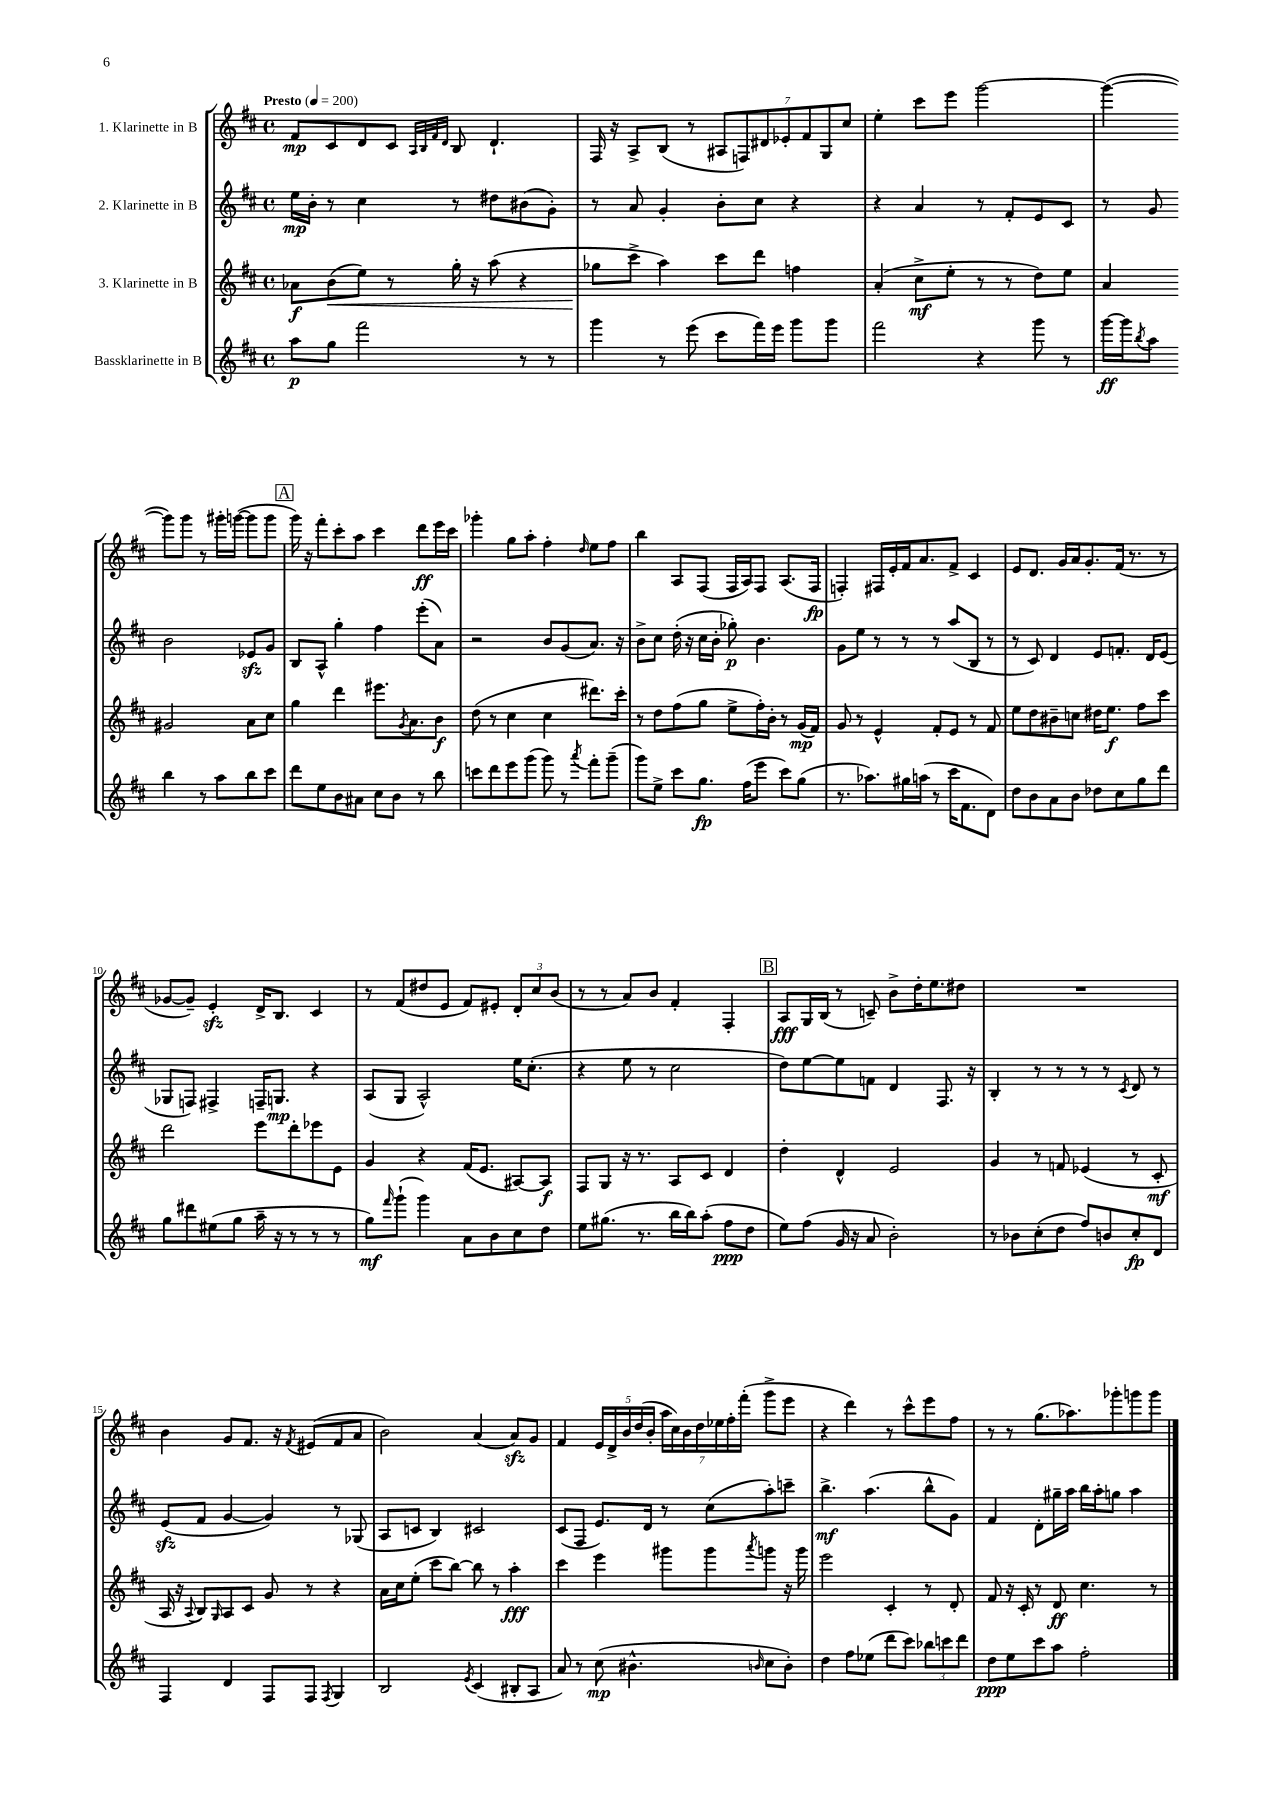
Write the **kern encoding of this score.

**kern	**kern	**kern	**kern
*staff4	*staff3	*staff2	*staff1
*clefG2	*clefG2	*clefG2	*clefG2
*k[f#c#]	*k[f#c#]	*k[f#c#]	*k[f#c#]
*M4/4	*M4/4	*M4/4	*M4/4
*met(c)	*met(c)	*met(c)	*met(c)
*MM200	*MM200	*MM200	*MM200
8aa\L	8a-\L	16ee\LL	8f#/L
.	.	16b'\JJ	.
8gg\J	(8b\	8r	8c#/
2fff#\	8ee\J)	4cc#\	8d/
.	8r	.	8c#/J
.	.	.	32qqA/LLL
.	.	.	32qqB/
.	.	.	32qqf#/
.	.	.	32qqd/JJJ
.	16gg'\	8r	8B/
.	16r	.	.
.	(8aa\	8dd#\L	4.d`/
8r	4r	(8b#\	.
8r	.	8g'\J)	.
=	=	=	=
4ggg\	8gg-\L	8r	16F#/
.	.	.	16r
.	8ccc#^\J	8a/	8A^/L
8r	4aa\)	4g'/	(8B/J
(8eee\	.	.	8r
8ccc#\L	8ccc#\L	8b'\L	14A#/L
.	.	.	14F/)
16fff#\L)	8ddd\J	8cc#\J	.
.	.	.	14d#/
16eee\JJ	.	.	.
.	.	.	14e-'/
8ggg\L	4ff\	4r	.
.	.	.	14f#/
.	.	.	14G/
8ggg\J	.	.	.
.	.	.	14cc#/J
=	=	=	=
2fff#\	(4a'/	4r	4ee'\
.	8cc#^\L	4a/	8ccc#\L
.	8ee'\J	.	8eee\J
4r	8r	8r	[2ggg\
.	8r	8f#'/L	.
8ggg\	8dd\L)	8e/	.
8r	8ee\J	8c#/J	.
=	=	=	=
[16ggg\LL	4a/	8r	(4ggg\_
16ggg\]J	.	.	.
8qbb/	.	.	.
8aa\J	.	8g/	.
4bb\	2g#/	2b\	8ggg\]L)
.	.	.	8ggg\J
8r	.	.	8r
8aa\L	.	.	16ggg#'\LL
.	.	.	([16ggg\JJ
8bb\	8a\L	8e-/L	8ggg\]L
8ccc#\J	8cc#\J	8g/J	8ggg\J
=	=	=	=
8ddd\L	4gg\	8B/L	16ggg\)
.	.	.	16r
8ee\	.	8A^^/J	8fff#'\L
8b\	4ddd\	4gg'\	8ccc#'\
8a#\J	.	.	8aa\J
8cc#\L	8.eee#\L	4ff#\	4ccc#\
8b\J	.	.	.
.	8qg/	.	.
.	8.a\	.	.
8r	.	(8eee'\L	8ddd\L
8bb\	8b\J	8a\J)	16eee\L
.	.	.	16ccc#\JJ
=	=	=	=
8ccc\L	(8dd\	2r	4ggg-'\
8ddd\	8r	.	.
8eee\	4cc#\	.	8gg\L
(8ggg\J	.	.	8aa'\J
8ggg\)	4cc#\	8b/L	4ff#'\
8r	.	(8g/	.
8qaaa/	.	.	16qqdd/
8fff#'\L	8.ddd#\L)	8.a/J)	8ee\L
(8ggg~\J	.	.	8ff#\J
.	16ccc#'\Jk	16r	.
=	=	=	=
8ggg\L)	8r	8b^\L	4bb\
8ee^\J	8dd\L	8cc#\J	.
8ccc#\L	(8ff#\	(16dd'\	8A/L
.	.	16r	.
8.gg\J	8gg\J	16cc#\LL	(8F#/J
.	.	16b'\JJ	.
.	8ee^\L	8gg-'\)	16F#/LL
(16ff#\LK	.	.	16A/J)
8eee\J	16ff#'\L)	4.b\	8F#/J
.	16b'\JJ	.	.
8ccc#\L)	8r	.	(8.A/L
(8gg\J	(16g/LL	.	.
.	16f#/JJ)	.	16F#/Jk
=	=	=	=
8.r	8g/	8g\L	4F'/)
.	8r	8ee\J	.
8.aa-\L)	.	.	.
.	4e^^/	8r	16F#/LL
.	.	.	16e'/
16gg#\L	.	8r	16f#/J
(16aa\JJ	.	.	8.a/
8r	8f#'/L	8r	.
16ccc#\LK	8e/J	(8aa/L	8f#^/J
8.f#\	.	.	.
.	8r	8B/J	4c#/
8d\J)	8f#/	8r	.
=	=	=	=
8dd\L	8ee\L	8r	8e/L
8b\	8dd\	8c#/)	8.d/J
8a\	8b#~\	4d/	.
.	.	.	16g/LL
8b\J	8cc\J	.	16a/J
.	.	.	8.g'/
8dd-\L	16dd#\LK	8e/L	.
.	8.ee\J	.	.
8cc#\	.	8.f'/J	(16f#/Jk
.	.	.	8.r
8gg\	8ff#\L	.	.
.	.	16d/LK	.
8ddd\J	8ccc#\J	(8e/J	8r
=	=	=	=
8gg\L	2ddd\	8G-/L	[8g-/L
8ddd#\	.	8F/J)	8g-~/]J)
(8ee#\	.	4F#^/	4e'/
8gg\J	.	.	.
16aa~\	8eee\L	16F~/LK	16d^/LK
16r	.	8.G/J	8.B/J
8r	8ddd'\	.	.
8r	8eee-\	4r	4c#/
8r	8e\J	.	.
=	=	=	=
8gg\L)	4g/	(8A/L	8r
16qqfff#/	.	.	.
(8ggg`\J	.	8G/J	(8f#/L
4ggg\)	4r	2A^^/)	8dd#/
.	.	.	8e/J
8a\L	(16f#/LK	.	8f#/L)
.	8.e/J	.	.
8b\	.	.	8e#'/J
8cc#\	[8A#/L)	16ee\LK	12d'/L
.	.	(8.cc#'\J	.
.	.	.	12cc#/
8dd\J	8A#/]J	.	.
.	.	.	(12b/J
=	=	=	=
8ee\L	8F#/L	4r	8r
(8.gg#\J	8G/J	.	8r
.	16r	8ee\	8a/L)
8.r	8.r	.	.
.	.	8r	8b/J
16bb\LL	8A/L	2cc#\	4f#'/
16bb\J)	.	.	.
(8aa'\J	8c#/J	.	.
8ff#\L	4d/	.	4F#'/
8dd\J	.	.	.
=	=	=	=
8ee\L)	4dd'\	8dd\L)	8A/L
(8ff#\J	.	[8ee\	16G/L
.	.	.	(16B/JJ
16g/	4d^^/	8ee\]	8r
16r	.	.	.
8a/	.	8f\J	8c~/)
2b'\)	2e/	4d/	8b^\L
.	.	.	16dd'\K
.	.	.	8.ee\
.	.	8.F#/	.
.	.	.	8dd#\J
.	.	16r	.
=	=	=	=
8r	4g/	4B'/	1r
8b-\L	.	.	.
(8cc#'\	8r	8r	.
8dd\J	8f/	8r	.
8ff#/L)	(4e-/	8r	.
8b/	.	8r	.
.	.	8qc#/	.
8cc#'/	8r	8d/	.
8d/J	8c#'/	8r	.
=	=	=	=
4F#/	16A/	(8e/L	4b\
.	16r	.	.
.	8qqA/	.	.
.	8B/L)	8f#/J	.
.	16qqG/	.	.
4d/	8A/	[4g/	8g/L
.	8c#/J	.	8.f#/J
8F#/L	8g/	4g/])	.
.	.	.	16r
.	.	.	8qf#/
8F#/J	8r	.	(8e#/L
8qF#/	.	.	.
4G/	4r	8r	8f#/
.	.	(8G-/	8a/J
=	=	=	=
2B/	16a\LL	8A/L	2b\)
.	16cc#\J	.	.
.	(8ee'\J	8c/J	.
.	8ccc#\L	4B/)	.
.	[8bb\J)	.	.
8qe/	.	.	.
(4c#/	8bb\]	2c#/	(4a/
.	8r	.	.
8B#'/L	4aa'\	.	8a/L)
8A/J	.	.	8g/J
=	=	=	=
8a/)	4ccc#\	(8c#/L	4f#/
8r	.	8F#/J	.
(8cc#\	4eee\	8.e/L)	20e/LL
.	.	.	20d^/
.	.	.	20b/
4.b#^^\	.	.	.
.	.	.	(20dd/
.	.	16d/Jk	.
.	.	.	20b'/JJ
.	8ggg#\L	8r	28aa\LL
.	.	.	28cc#\)
.	.	.	28b\
.	.	.	28dd\
.	8ggg#\	(8cc#\L	.
.	.	.	28ee-\
.	.	.	28ff#'\
.	.	.	(28fff#'\JJ
16qqb/	8qaaa/	.	.
8cc#\L	8ggg\J	8aa'\)	8ggg^\L
8b'\J)	16r	8ccc~\J	8eee\J
.	16ggg\	.	.
=	=	=	=
4dd\	2eee\	4.bb^\	4r
8ff#\L	.	.	4ddd\)
(8ee-\J	.	(4.aa\	.
8ddd\L	4c#'/	.	8r
8ccc#\J)	.	.	8ccc#^^\L
12bb-\L	8r	8bb^^\L	8eee\
12ccc\	.	.	.
.	8d'/	8g\J)	8ff#\J
12ddd\J	.	.	.
=	=	=	=
8dd\L	8f#/	4f#/	8r
8ee\	16r	.	8r
.	16c#'/	.	.
8ccc#\	8r	8d'\L	(8.gg\L
8aa\J	8d/	16gg#~\L	.
.	.	16aa\JJ	8.aa-\)
2ff#'\	4.cc#\	16bb\LL	.
.	.	16aa'\J	.
.	.	8gg\J	8ggg-'\
.	.	4aa\	8ggg\
.	8r	.	8ggg\J
==	==	==	==
*-	*-	*-	*-
